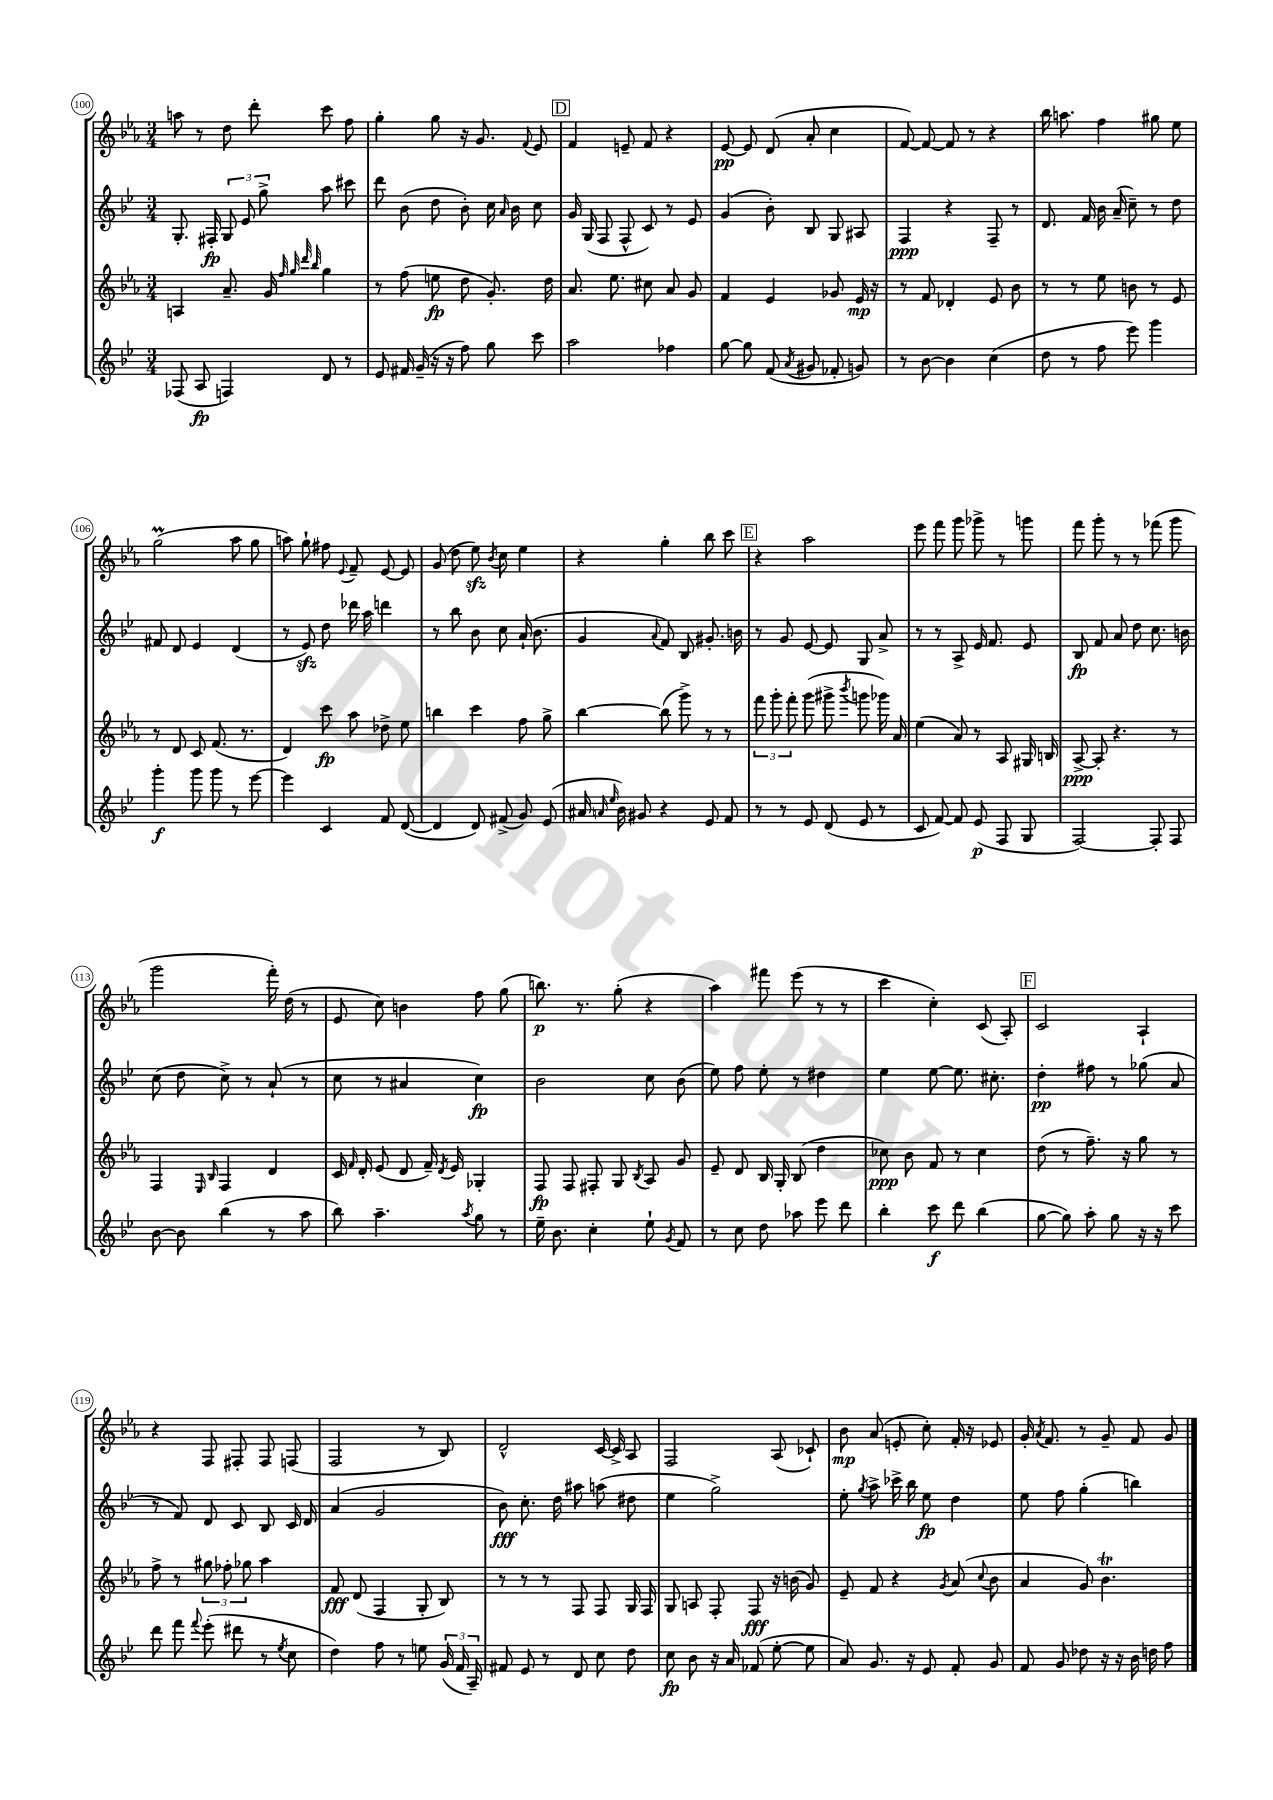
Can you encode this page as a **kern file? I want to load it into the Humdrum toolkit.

**kern	**kern	**kern	**kern
*staff4	*staff3	*staff2	*staff1
*clefG2	*clefG2	*clefG2	*clefG2
*k[b-e-]	*k[b-e-a-]	*k[b-e-]	*k[b-e-a-]
*M3/4	*M3/4	*M3/4	*M3/4
(8F-	4A	8.G'	8aa
8A	.	.	8r
.	.	16F#'	.
4F)	8.a-~	12G	8dd
.	.	12e-	.
.	.	.	8ddd'
.	.	12gg^	.
.	16g	.	.
.	32qqff	.	.
.	32qqgg	.	.
.	32qqddd	.	.
.	32qqbb-	.	.
8d	4gg	8aa	8ccc
8r	.	8ccc#	8ff
=	=	=	=
8e-	8r	8ddd	4gg'
16f#	(8ff	(8b-	.
(16g~	.	.	.
16r	8ee	8dd	8gg
16r	.	.	.
8ff)	8dd	8b-')	16r
.	.	.	8.g
8gg	8.g')	16cc	.
.	.	16qqa	.
.	.	16b-	.
.	.	.	8qqf
8ccc	.	8cc	8e-
.	16dd	.	.
=	=	=	=
2aa	8.a-	16g	4f
.	.	(16G	.
.	.	8F	.
.	8.ee-	.	.
.	.	8F^^	8e~
.	8cc#	8c)	8f
4ff-	8a-	8r	4r
.	8g	8e-	.
=	=	=	=
[8gg	4f	(4g	[8e-
8gg]	.	.	8e-]
(8f	4e-	8b-')	(8d
8qa	.	.	.
8g#	.	8B-	8a-'
8f-'	8g-	8G	4cc
8g)	16e-	8A#	.
.	16r	.	.
=	=	=	=
8r	8r	4F	[8f)
[8b-	8f	.	8f_
4b-]	4d-'	4r	8f]
.	.	.	8r
(4cc	8e-	8F~	4r
.	8b-	8r	.
=	=	=	=
8dd	8r	8.d	16bb-
.	.	.	8.aa
8r	8r	.	.
.	.	16f	.
8ff	8ee-	16b-	4ff
.	.	(16a~	.
8eee-)	8b	8cc~)	.
4ggg	8r	8r	8gg#
.	8e-	8dd	8ee-
=	=	=	=
4ggg'	8r	8f#	(2gg
.	8d	8d	.
8ggg	8c	4e-	.
8ggg	(8.f	.	.
8r	.	(4d	8aa-
.	8.r	.	.
[8eee-	.	.	8gg
=	=	=	=
4eee-]	4d)	8r	8aa)
.	.	8e-)	8gg`
4c	8ccc	8dd	8ff#
.	.	.	8qqe-
.	8aa-	16ddd-	8f~
.	.	16aa	.
8f	8dd-^	4ddd	[8e-
([8d	8ee-	.	8e-]
=	=	=	=
4d]	4bb	8r	(8g
.	.	8bb-	8dd
8d)	4ccc	8b-	8ee-)
.	.	.	8qb-
(8f#^	.	8cc	8cc
8g)	8ff	(16a`	4ee-
.	.	8.b-	.
(8e-	8gg^	.	.
=	=	=	=
16a#	[4bb-	4g	4r
16qqa	.	.	.
16qqee-	.	.	.
16b-)	.	.	.
8g#	.	.	.
.	.	8qqa	.
4r	(8bb-]	8f)	4gg'
.	8ggg^)	8B-	.
8e-	8r	8.g#'	8bb-
8f	8r	.	8ccc
.	.	16b	.
=	=	=	=
8r	12fff	8r	4r
.	12ggg'	.	.
8r	.	8g	.
.	12fff'	.	.
8e-	(8ggg	[8e-	2aa-
(8d	8ggg#^	8e-]	.
.	8qbbb-	.	.
8e-	8ggg	8G	.
8r	16ggg-)	8a^	.
.	16a-	.	.
=	=	=	=
8c	(4ee-	8r	8eee-
[8f)	.	8r	8fff
8f]	8a-)	8A^	8ggg
(8e-	8r	16e-	8ggg-^
.	.	8.f	.
8F	8A-	.	8r
8G	16G#	8e-	8ggg
.	16B	.	.
=	=	=	=
[2F)	[8A-^	8B-	8fff
.	8A-']	8f	8ggg'
.	4.r	8a	8r
.	.	8dd	8r
8F']	.	8.cc	(8fff-
8F	8r	.	8ggg
.	.	16b	.
=	=	=	=
[8b-	4F	(8cc	2ggg
8b-]	.	8dd	.
.	16qqE-	.	.
.	16qqB-	.	.
(4bb-	4F	8cc^)	.
.	.	8r	.
8r	4d	(8a`	16fff')
.	.	.	(16dd
8aa	.	8r	8r
=	=	=	=
8bb-)	16c	8cc	8e-
.	16qqf	.	.
.	16d'	.	.
4.aa~	(8e-	8r	8cc)
.	8d	4a#	4b
.	16f~)	.	.
.	8qd	.	.
.	16e-	.	.
8qaa	.	.	.
8gg	4G-'	4cc)	8ff
8r	.	.	(8gg
=	=	=	=
16ee-~	8F	2b-	8.bb)
8.b-	.	.	.
.	8F	.	.
.	.	.	8.r
4cc'	8F#'	.	.
.	8G	.	(8gg'
.	8qB-	.	.
8ee-`	8A-	8cc	4r
8qg	.	.	.
8f	8g	(8b-	.
=	=	=	=
8r	8e-~	8ee-)	4aa-)
8cc	8d	8ff	.
8dd	16B-	8ee-'	8fff#
.	16G'	.	.
8aa-	(8B-	8r	(8eee-
8eee-	4dd	4dd#	8r
8ddd	.	.	8r
=	=	=	=
4bb-'	8cc-)	4ee-	4ccc
.	8b-	.	.
8ccc	8f	[8ee-	4cc')
8ddd	8r	8.ee-]	.
(4bb-	4cc-	.	(8c
.	.	8.cc#'	.
.	.	.	8A-')
=	=	=	=
[8gg	(8dd	4dd'	2c
8gg])	8r	.	.
8aa'	8.ff~)	8ff#	.
8gg	.	8r	.
.	16r	.	.
16r	8gg	(8gg-	4A-`
16r	.	.	.
8ccc	8r	8a	.
=	=	=	=
8ddd	8ff^	8r	4r
8fff	8r	8f)	.
8qqfff	.	.	.
(8eee-'	12gg#	8d	8F
.	12ff-'	.	.
8ddd#	.	8c	8F#'
.	12gg-	.	.
8r	4aa-	8B-	8F#
8qee-	.	.	.
8cc	.	16c	(8F
.	.	16d	.
=	=	=	=
4dd)	8f	(4a	2F
.	(8d	.	.
8ff	4F	2g	.
8r	.	.	.
8ee	8G'	.	8r
(24g	8B-)	.	8B-)
24f	.	.	.
24A~)	.	.	.
=	=	=	=
8f#	8r	8b-)	2d^^
8e-	8r	8.cc'	.
8r	8r	.	.
.	.	16dd	.
8d	8F	8aa#	.
8cc	8F	(8aa	[16c
.	.	.	16c^]
8dd	16G	8dd#	8A-
.	16F	.	.
=	=	=	=
8cc	8G	4ee-	2F
8b-	8A	.	.
16r	8F'	2gg^)	.
16a	.	.	.
(8f-	8F	.	.
[8ee-'	16r	.	(8A-
.	(16b	.	.
8ee-]	8g)	.	8c-`)
=	=	=	=
8a)	8e-~	8ee-'	8b-
.	.	8qgg	.
8.g	8f	8aa^	(8a-
.	4r	16ccc-^	8e'
16r	.	16bb-	.
8e-	.	8ee-	8cc')
.	8qg	.	.
8f'	(8a-	4dd	16f'
.	.	.	16r
.	8qqcc	.	.
8g	8b-	.	8e-
=	=	=	=
8f	4a-	8ee-	16g'
.	.	.	8qa-
.	.	.	8.f
8g	.	8ff	.
8dd-	8g)	(4gg'	8r
16r	4.b-	.	8g~
16r	.	.	.
16b-	.	4bb)	8f
16dd	.	.	.
8ff	.	.	8g
==	==	==	==
*-	*-	*-	*-
